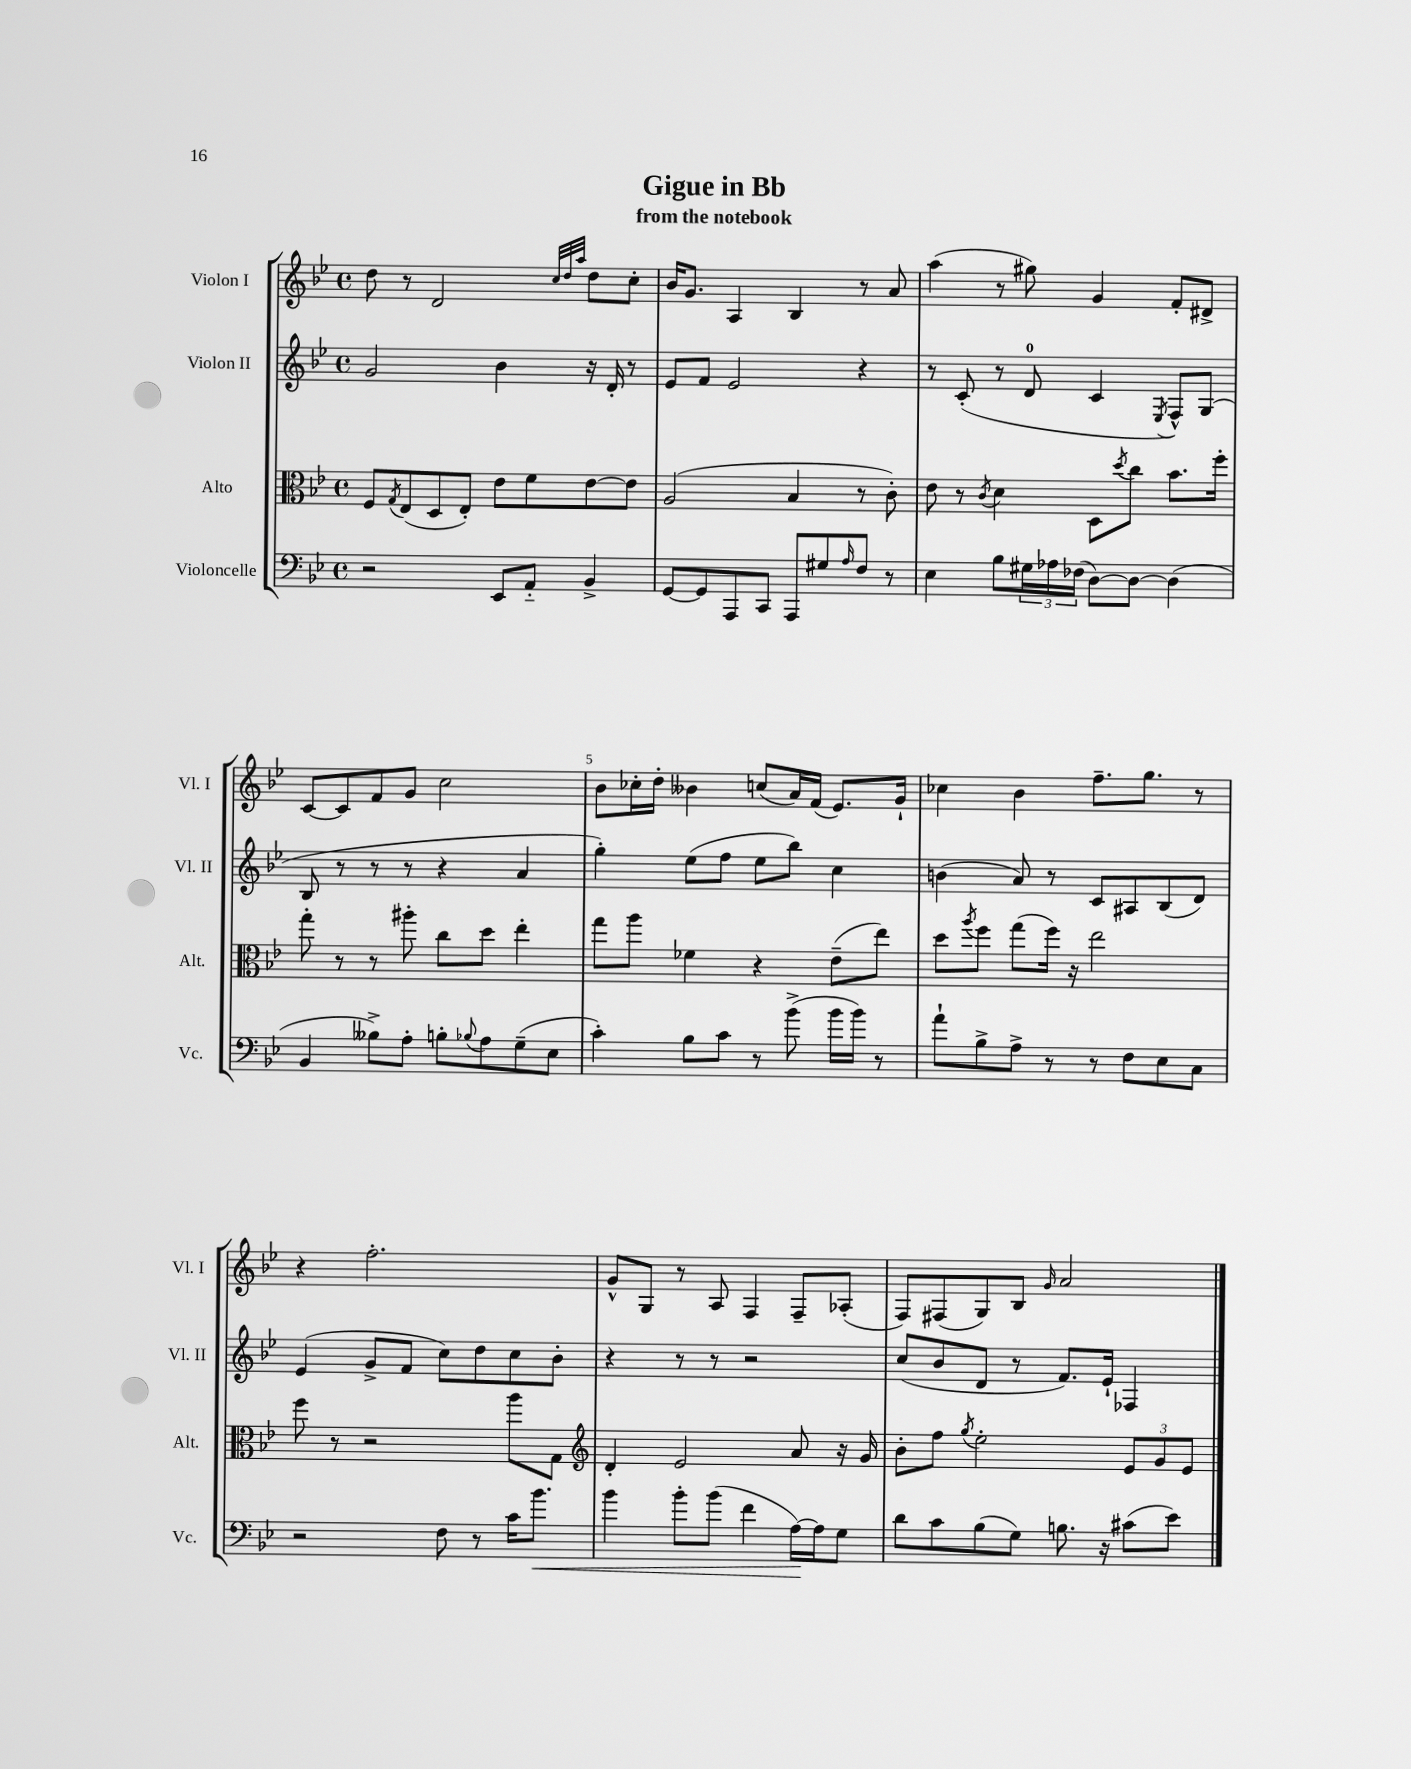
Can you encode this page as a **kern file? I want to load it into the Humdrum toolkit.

**kern	**kern	**kern	**kern
*staff4	*staff3	*staff2	*staff1
*clefF4	*clefC3	*clefG2	*clefG2
*k[b-e-]	*k[b-e-]	*k[b-e-]	*k[b-e-]
*M4/4	*M4/4	*M4/4	*M4/4
*met(c)	*met(c)	*met(c)	*met(c)
2r	8F	2g	8dd
.	8qG	.	.
.	(8E-	.	8r
.	8D	.	2d
.	8E-')	.	.
8EE-	8e-	4b-	.
8AA'~	8f	.	.
.	.	.	32qqcc
.	.	.	32qqdd
.	.	.	32qqaa
4BB-^	[8e-	16r	8dd
.	.	16d'	.
.	8e-]	8r	8cc'
=	=	=	=
[8GG	(2A	8e-	16b-
.	.	.	8.g
8GG]	.	8f	.
8AAA	.	2e-	4A
8CC	.	.	.
8AAA	4B-	.	4B-
8G#	.	.	.
16qqA	.	.	.
8F	8r	4r	8r
8r	8c')	.	8a
=	=	=	=
4E-	8e-	8r	(4aa
.	8r	(8c'	.
.	8qc	.	.
8B-	4d	8r	8r
24G#	.	8d	8gg#)
24A-	.	.	.
(24F-	.	.	.
[8D)	8D	4c	4g
.	8qdd	.	.
8D_	8cc	.	.
.	.	8qE-	.
(4D]	8.b-	8F^^)	8f'
.	.	(8G	8d#^
.	16ff'	.	.
=	=	=	=
4BB-	8gg'	8B-	[8c
.	8r	8r	8c]
8B--^)	8r	8r	8f
8A'	8aa#'	8r	8g
8B'	8cc	4r	2cc
8qqB-	.	.	.
8A	8dd	.	.
(8G~	4ee-'	4a	.
8E-	.	.	.
=	=	=	=
4c')	8gg	4gg')	8b-
.	8aa	.	16cc-'
.	.	.	16dd'
8B-	4f-	(8ee-	4b--
8c	.	8ff	.
8r	4r	8ee-	(8cc
(8b-^	.	8bb-)	16a)
.	.	.	(16f
16b-	(8e-~	4cc	8.e-)
16b-)	.	.	.
8r	8ee-)	.	.
.	.	.	16g`
=	=	=	=
8a`	8dd	(4b	4cc-
.	8qaa	.	.
8B-^	8ff	.	.
8A^	(8gg	8a)	4b-
8r	16ff)	8r	.
.	16r	.	.
8r	2ee-	8c	8.ff~
8F	.	8A#	.
.	.	.	8.gg
8E-	.	(8B-	.
8C	.	8d)	8r
=	=	=	=
2r	8ff	(4e-	4r
.	8r	.	.
.	2r	8g^	2.ff'
.	.	8f	.
8F	.	8cc)	.
8r	.	8dd	.
16c	8aa	8cc	.
8.b-	.	.	.
.	8G	8b-'	.
=	=	=	=
*	*clefG2	*	*
4b-	4d'	4r	8g^^
.	.	.	8G
8b-'	2e-	8r	8r
(8b-	.	8r	8A
4f	.	2r	4F
[16A)	8a	.	8F~
16A]	.	.	.
8G	16r	.	(8A-'
.	16g	.	.
=	=	=	=
8d	8b-'	(8cc	8F)
8c	8ff	8b-	(8F#
.	8qgg	.	.
(8B-	2ee-'	8d	8G)
8G)	.	8r	8B-
.	.	.	16qqg
8.B	.	8.f)	2a
16r	.	16e-`	.
(8c#	12e-	4F-	.
.	12g	.	.
8e-)	.	.	.
.	12e-	.	.
==	==	==	==
*-	*-	*-	*-
